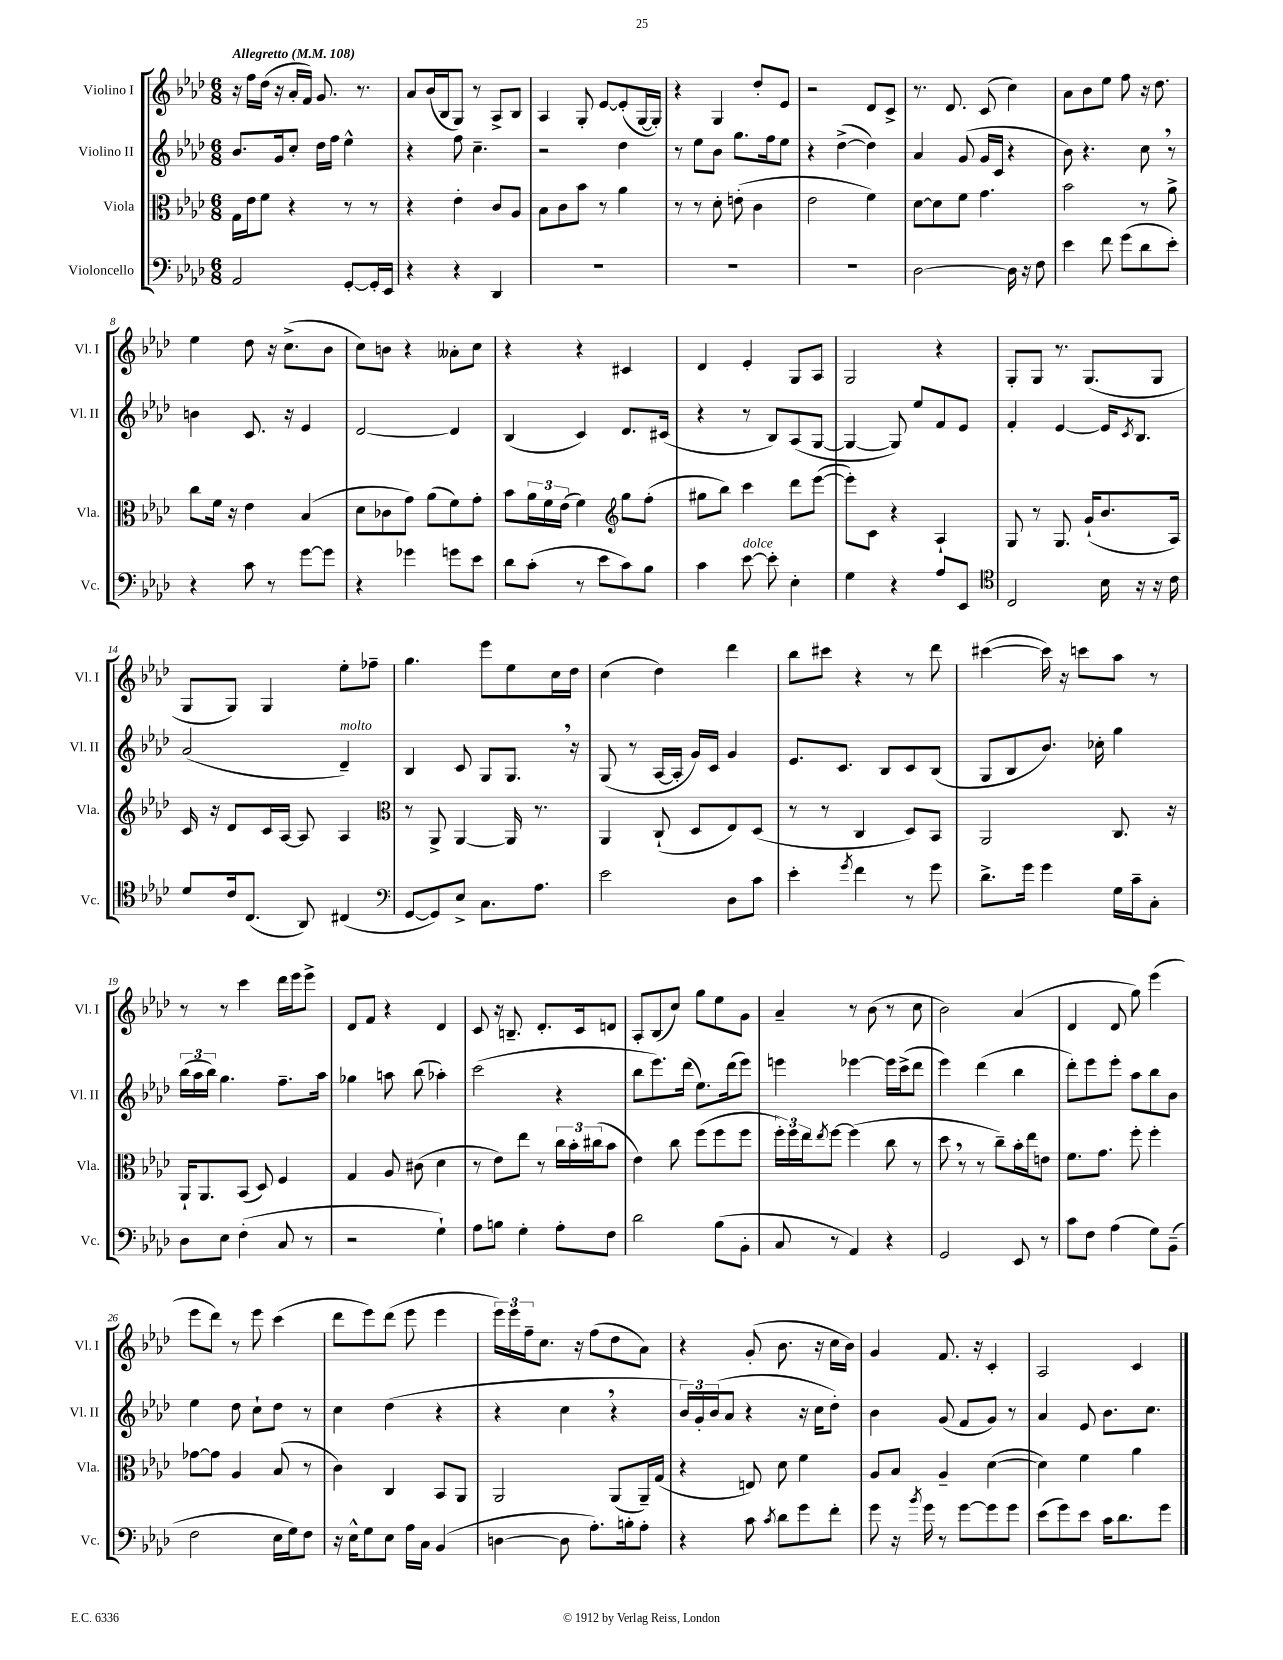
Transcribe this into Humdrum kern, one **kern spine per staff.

**kern	**kern	**kern	**kern
*staff4	*staff3	*staff2	*staff1
*clefF4	*clefC3	*clefG2	*clefG2
*k[b-e-a-d-]	*k[b-e-a-d-]	*k[b-e-a-d-]	*k[b-e-a-d-]
*M6/8	*M6/8	*M6/8	*M6/8
*MM108	*MM108	*MM108	*MM108
2AA-	16G	8.b-	16r
.	16e-	.	16ff
.	8f	.	(16dd-
.	.	16g	16r
.	4r	8cc'	16a-'
.	.	.	16f)
.	.	16dd-	8.g
.	.	16ff	.
[8GG'	8r	4ee-^^	.
.	.	.	8.r
16GG']	8r	.	.
16EE-	.	.	.
=	=	=	=
4r	4r	4r	8a-
.	.	.	(16b-
.	.	.	16B-
4r	4e-'	8ff	8G)
.	.	4.cc~	8r
4DD-	8c	.	8A-^
.	8A-	.	8B-
=	=	=	=
2.r	8B-	2r	4A-
.	8c	.	.
.	8b-	.	8G'
.	8r	.	[8e-
.	4a-	4dd-	(8e-']
.	.	.	[16G
.	.	.	16G'])
=	=	=	=
2.r	8r	8r	4r
.	8r	8ee-	.
.	8d-'	8b-	4G
.	(8e'	8.gg	.
.	4c	.	8dd-'
.	.	16ff	.
.	.	8ee-	8e-
=	=	=	=
2.r	2e-	4r	2r
.	.	([4dd-^	.
.	4f)	4dd-])	8d-
.	.	.	8c^
=	=	=	=
[2D-	[8d-	4a-	8.r
.	8d-]	.	.
.	.	.	8.d-
.	8f	(8g	.
.	4.g	16g	(8c
.	.	16c	.
16D-]	.	4r	4cc)
16r	.	.	.
8F	.	.	.
=	=	=	=
4e-	2b-	8b-)	8a-
.	.	4.r	8b-
8f	.	.	8ee-
(8g	.	.	8ff
8d-	8r	8cc	16r
.	.	.	8.dd-
8e-')	8a-^	8r	.
=	=	=	=
4r	8cc	4b	4ee-
.	16f	.	.
.	16r	.	.
8c	4e-	8.c	8dd-
8r	.	.	16r
.	.	16r	(8.cc^
[8g	(4B-	4e-	.
8g]	.	.	8b-
=	=	=	=
4r	8d-	[2d-	8cc)
.	8c-	.	8b
4g-	8g)	.	4r
.	(8a-	.	.
8g	8f)	4d-]	8a--'
8e-	8g'	.	8cc
=	=	=	=
8d-	8b-	(4B-	4r
(8c'	24a-	.	.
.	24f	.	.
.	(24e-	.	.
8r	4f)	4c)	4r
8e-	.	.	.
*	*clefG2	*	*
8c)	8gg	8.d-	4c#
8B-	(8ff'	.	.
.	.	(16c#	.
=	=	=	=
4c	8gg#	4r	4d-
.	8bb-)	.	.
[8e-	4ccc	8r	4e-'
8e-']	.	8B-)	.
4E-'	8ddd-	(8A-	8G
.	([8eee-	[8G	8A-
=	=	=	=
4G	8eee-'])	4G_	2G
.	8c	.	.
4r	4r	8G])	.
.	.	8ee-	.
8A-	4A-`	8f	4r
8EE-	.	8e-	.
=	=	=	=
*clefC4	*	*	*
2C	8G	4f'	8G'
.	8r	.	8G
.	8.G	[4e-	8.r
.	(16g`	.	(8.G
16B-	8.b-	16e-]	.
.	.	8qc	.
16r	.	8.B-	.
16r	.	.	8G
16c	16A-)	.	.
=	=	=	=
8d-	16c	(2a-	8G
.	16r	.	.
16c	8d-	.	8G)
(8.C	.	.	.
.	16c	.	4G
.	[16A-	.	.
8AA-)	8A-]	.	.
(4C#	4A-	4d-~)	8ee-'
.	.	.	8ff-~
=	=	=	=
*clefF4	*clefC3	*	*
[8GG	8r	4B-	4.gg
8GG])	8AA-^	.	.
8E-^	[4AA-	8c	.
8.C	.	8G	8eee-
.	16AA-]	8.G	8ee-
8.A-	8.r	.	.
.	.	.	16cc
.	.	16r	16dd-
=	=	=	=
2e-	4AA-	(8G	(4cc
.	.	8r	.
.	(8C`	[16A-	4dd-)
.	.	16A-']	.
.	8D-	16g)	.
.	.	16c	.
8D-	8E-)	4g	4ddd-
8c	(8D-	.	.
=	=	=	=
4e-'	8r	8.e-	8bb-
.	8r	.	8ccc#
.	.	8.c	.
8qg	.	.	.
4f	4C	.	4r
.	.	8B-	.
8r	8D-)	8c	8r
8g	8BB-	(8B-	8ddd-
=	=	=	=
8.d-^	2AA-	8G	([4ccc#
.	.	8B-	.
16g	.	.	.
4g	.	8.b-)	16ccc#])
.	.	.	16r
.	.	.	8ccc
.	.	16cc-'	.
16G	8.C	4gg	8aa-
16c~	.	.	.
8C'	.	.	8r
.	16r	.	.
=	=	=	=
8D-	16AA-`	(24bb-	8r
.	.	24aa-	.
.	8.AA-	.	.
.	.	24bb-)	.
8E-	.	4.gg	8r
(4F'	(8BB-	.	4ccc
.	8D-)	.	.
8C	4F	8.ff~	16ddd-
.	.	.	16eee-
8r	.	.	8eee-^
.	.	16aa-	.
=	=	=	=
2r	4G	4gg-	8d-
.	.	.	8f
.	8A-	8aa	4r
.	(8c#	(8bb-	.
4G`)	4d-	4aa-')	4d-
=	=	=	=
8A-	8r	(2ccc	8c
8B	8e-)	.	16r
.	.	.	8.B~
4G'	8ee-	.	.
.	8r	.	8.d-'
8A-'	24cc	4r	.
.	24b-'	.	.
.	.	.	16c
.	(24cc#	.	.
8F	8b-	.	8d
=	=	=	=
2d-	4e-)	8bb-	8A-'
.	.	8.eee-)	(8B-
.	8cc	.	8cc)
.	.	(16ddd-	.
.	(8ff	8.ee-)	8gg
(8B-	8ff	.	8ee-
.	.	(16ddd-	.
8BB-'	8ff	8eee-)	8g
=	=	=	=
8C	24ff')	4eee	4a-~
.	24ff	.	.
.	24ee-	.	.
.	8qee-	.	.
8r	[8ff	.	.
4AA-)	(4ff]	[4eee-	8r
.	.	.	(8b-
4r	8cc	16eee-]	8r
.	.	(16ccc^	.
.	8r	8ddd-	8cc
=	=	=	=
2GG	8dd-	4eee-)	2b-)
.	8r	.	.
.	8r	(4ddd-	.
.	8cc~)	.	.
8EE-	16b-'	4bb-	(4a-
.	16ee-	.	.
8r	8e	.	.
=	=	=	=
8c	8.f	8ddd-')	4d-
8F	.	8eee-	.
.	8.g	.	.
(4A-	.	8eee-'	8d-
.	8ff'	8aa-	8gg)
8G)	4ff'	8bb-	(4eee-
(8BB-~	.	8b-	.
=	=	=	=
2F	[8g-	4ee-	8eee-
.	8g-]	.	8ddd-)
.	4A-	8dd-	8r
.	.	8cc`	8eee-
16E-	(8B-	8dd-	(4ccc
16G)	.	.	.
8F	8r	8r	.
=	=	=	=
16r	4c)	4cc	8ddd-
16E-^^	.	.	.
8G	.	.	8eee-)
8E-	4C	(4dd-	(8ddd-
16A-	.	.	8eee-
16C	.	.	.
(4BB-	8BB-	4r	4eee-
.	8AA-	.	.
=	=	=	=
[4D	2AA-	4r	24eee-)
.	.	.	24eee-
.	.	.	24ff~
.	.	.	8.cc
8D]	.	4cc	.
.	.	.	16r
8.A-')	.	.	(8ff
.	(8AA-	4r	8dd-
16B'	.	.	.
8A-'	16AA-~)	.	8a-)
.	(16G	.	.
=	=	=	=
4r	4r	24b-)	4r
.	.	24g'	.
.	.	(24b-	.
.	.	8a-	.
8c	8E)	4r	(8g'
8qc	.	.	.
8d-	8d-	.	8.b-
8g	4f	16r	.
.	.	16cc	16r
8f'	.	8dd-')	16cc
.	.	.	16b-)
=	=	=	=
8g	8A-	4b-	4g
16r	8B-	.	.
8qb-	.	.	.
16g	.	.	.
8r	4A-~	(8g	8.f
[8g	.	8f	.
.	.	.	16r
8g]	([4d-	8g)	4c'
8g	.	8r	.
=	=	=	=
(8e-	4d-])	4a-	2A-
8g)	.	.	.
8e-	4f	8e-	.
16c	.	8.b-	.
8.d-	.	.	.
.	4a-	.	4c
.	.	8.cc	.
8g	.	.	.
==	==	==	==
*-	*-	*-	*-
